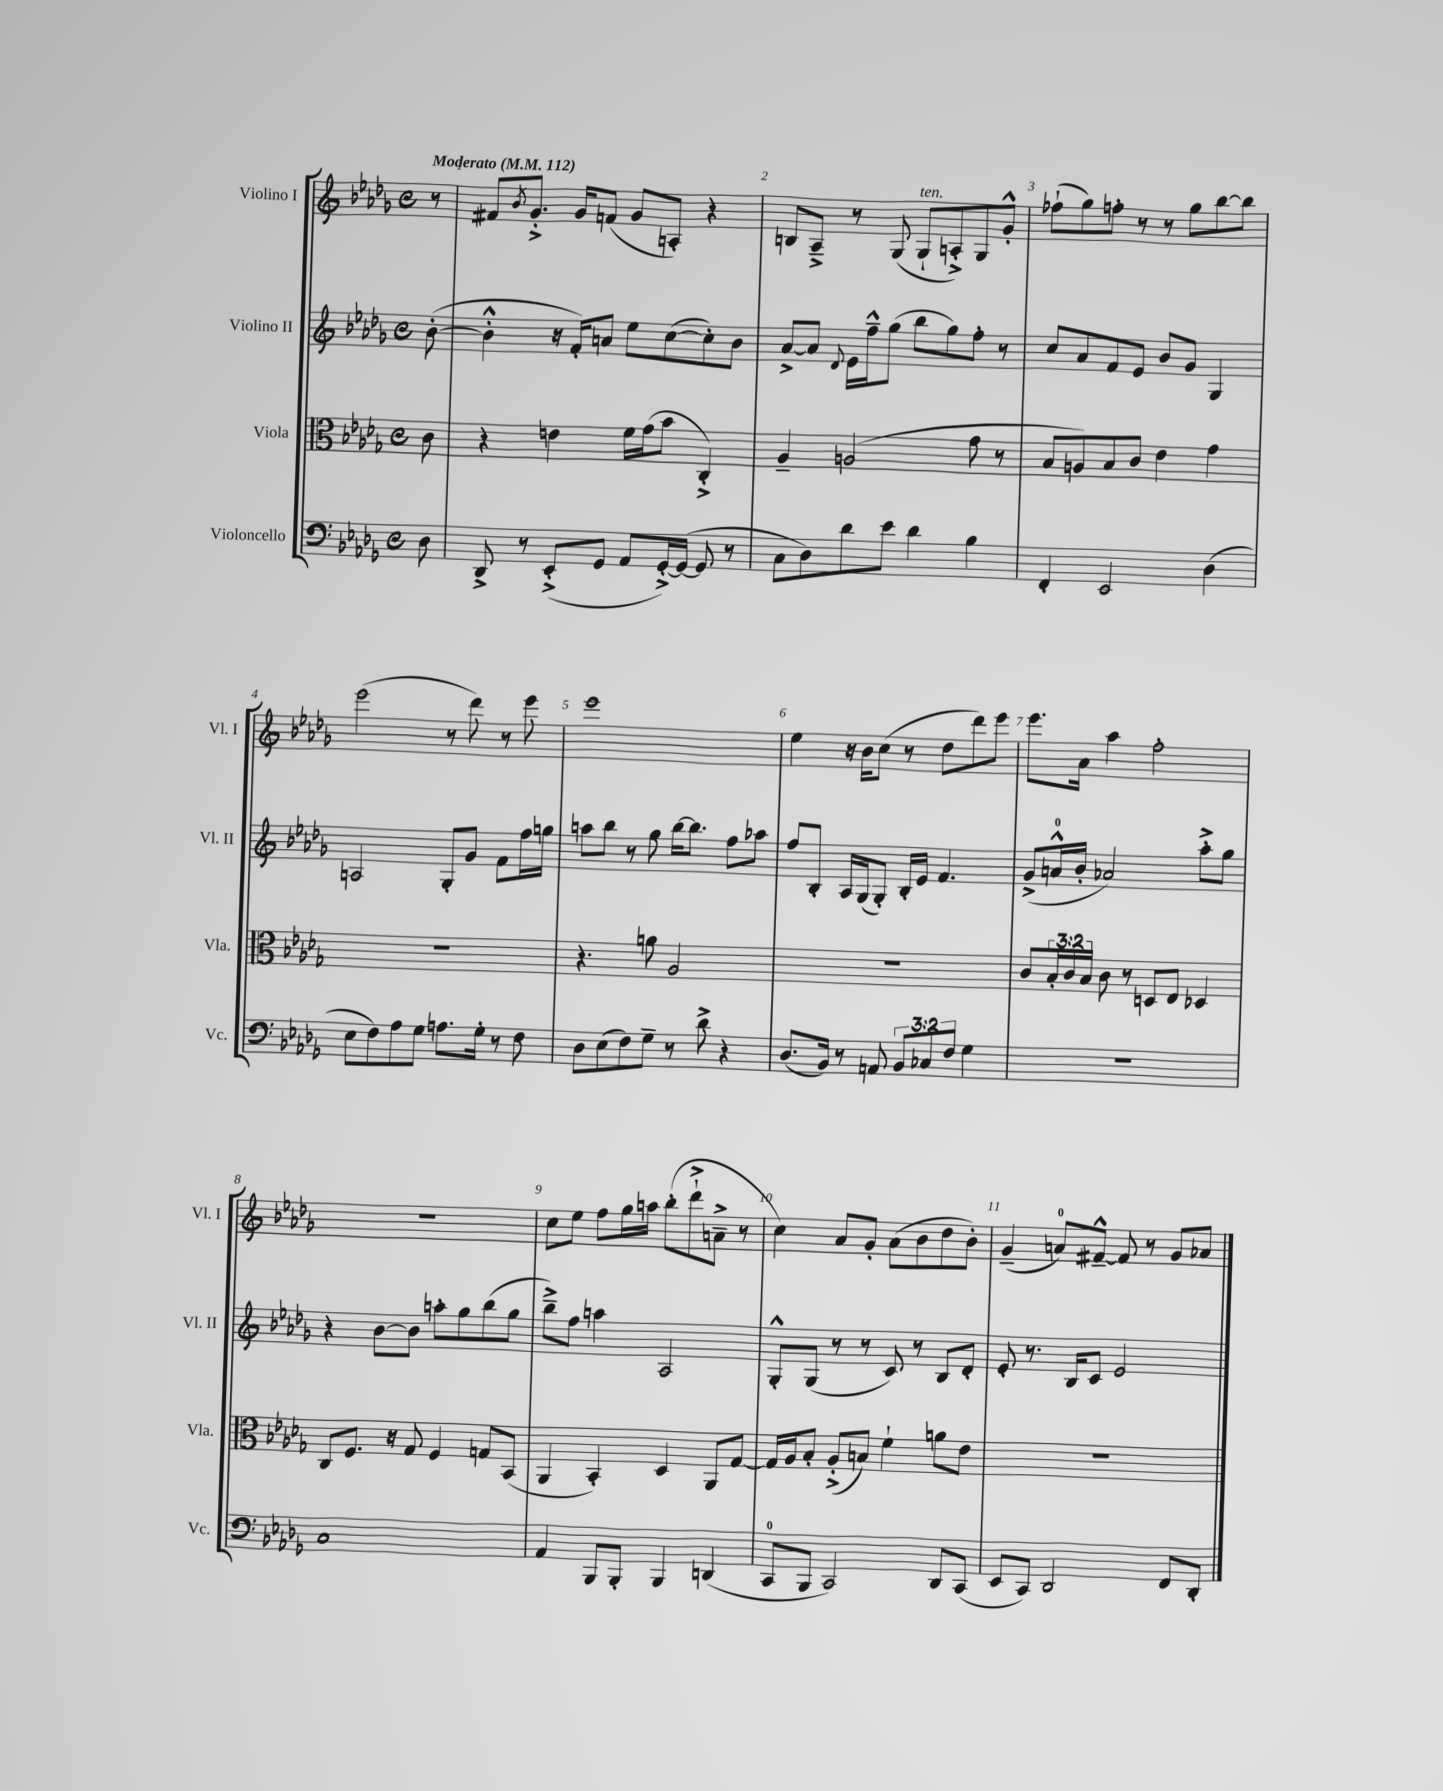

**kern	**kern	**kern	**kern
*staff4	*staff3	*staff2	*staff1
*clefF4	*clefC3	*clefG2	*clefG2
*k[b-e-a-d-g-]	*k[b-e-a-d-g-]	*k[b-e-a-d-g-]	*k[b-e-a-d-g-]
*M4/4	*M4/4	*M4/4	*M4/4
*met(c)	*met(c)	*met(c)	*met(c)
*MM112	*MM112	*MM112	*MM112
8D-	8c	([8b-'	8r
=	=	=	=
8DD-^	4r	4b-'^^]	8f#
.	.	.	8qb-
8r	.	.	8.g-'^
(8EE-'^	4e	16r	.
.	.	16f')	16g-
8GG-	.	8a	(8f
8AA-	16f	8ee-	8g-
.	(16g-	.	.
[16GG-'^)	8b-	([8cc	8A')
(16GG-_	.	.	.
8GG-]	4C'^)	8cc'])	4r
8r	.	8b-	.
=	=	=	=
8C	4A-~	[8a-^	8B
8D-)	.	8a-]	8A-~^
.	.	8qqd-	.
8d-	(2A	16e-	8r
.	.	16ff~^^	.
8e-	.	(8gg-	(8G-
4d-	.	8bb-	8G-`
.	.	8gg-)	8A'^)
4B-	8g-	8ff'	8G-
.	8r	8r	8g-'^^
=	=	=	=
4FF'	8B-	8cc	(8ff-`
.	8A)	8a-	8gg-)
2EE-	8B-	8f	8ff'
.	8c	8e-	8r
.	4e-	8b-	8r
.	.	8g-	8gg-
(4D-	4g-	4G-	[8bb-
.	.	.	8bb-]
=	=	=	=
8E-	1r	2A	(2eee-
8F)	.	.	.
8A-	.	.	.
8G-	.	.	.
8.A	.	8G-'	8r
.	.	8g-	8ddd-)
16G-'	.	.	.
8r	.	8f	8r
8F	.	16ff	8eee-
.	.	16gg	.
=	=	=	=
8D-	4.r	8aa	1eee-
(8E-	.	8bb-	.
8F)	.	8r	.
8G-~	8a	8gg-	.
8r	2A-	[16bb-	.
.	.	8.bb-]	.
8d-^	.	.	.
4r	.	8ff	.
.	.	8aa-	.
=	=	=	=
(8.D-	1r	8ff	4ee-
.	.	8B-'	.
16BB-)	.	.	.
8r	.	16A-	16r
.	.	(16G-	16b-
8AA	.	8G-')	(8cc
12BB-	.	16B-'	8r
.	.	16e-	.
12C-	.	.	.
.	.	4.f	8dd-
12F	.	.	.
4G-	.	.	8ddd-)
.	.	.	8eee-
=	=	=	=
1r	8c	(8g-^	8.eee-
.	24B-'	16a^^	.
.	24c	.	.
.	.	16b-'	16a-
.	24B-	.	.
.	8c	2a-)	4aa-
.	8r	.	.
.	8D	.	2ff'
.	8E-	.	.
.	4D-	8aa-'^	.
.	.	8gg-	.
=	=	=	=
1C	8C	4r	1r
.	8.F	.	.
.	.	[8b-	.
.	16r	.	.
.	8G-	8b-]	.
.	4F	8aa'	.
.	.	8gg-	.
.	8G	(8bb-	.
.	(8BB-	8gg-	.
=	=	=	=
4AA-	4AA-	8bb-~^)	8cc
.	.	8ff	8ee-
8BBB-	4BB-')	4aa	8ff
8BBB-'	.	.	16gg-
.	.	.	16aa
4BBB-	4D-	2A-	(8bb-'
.	.	.	8ddd-`^
(4DD	8AA-	.	8a~^
.	[8G-	.	8r
=	=	=	=
8CC	16G-]	8G-'^^	4cc)
.	16A-	.	.
8BBB-	8B-'	(8G-	.
2CC)	(8A-'^	8r	8a-
.	8B)	8r	8g-'
.	4f`	8c)	(8a-
.	.	8r	8b-
8DD-	8a	8B-	8dd-
(8CC	8e-	8d-'	8b-')
=	=	=	=
8EE-	1r	8e-'	(4g-~
8CC)	.	8.r	.
2DD-	.	.	8a)
.	.	16B-	.
.	.	8c	[8f#~^^
.	.	2e-	8f#]
.	.	.	8r
8FF	.	.	8g-
8DD-'	.	.	8a-
==	==	==	==
*-	*-	*-	*-
